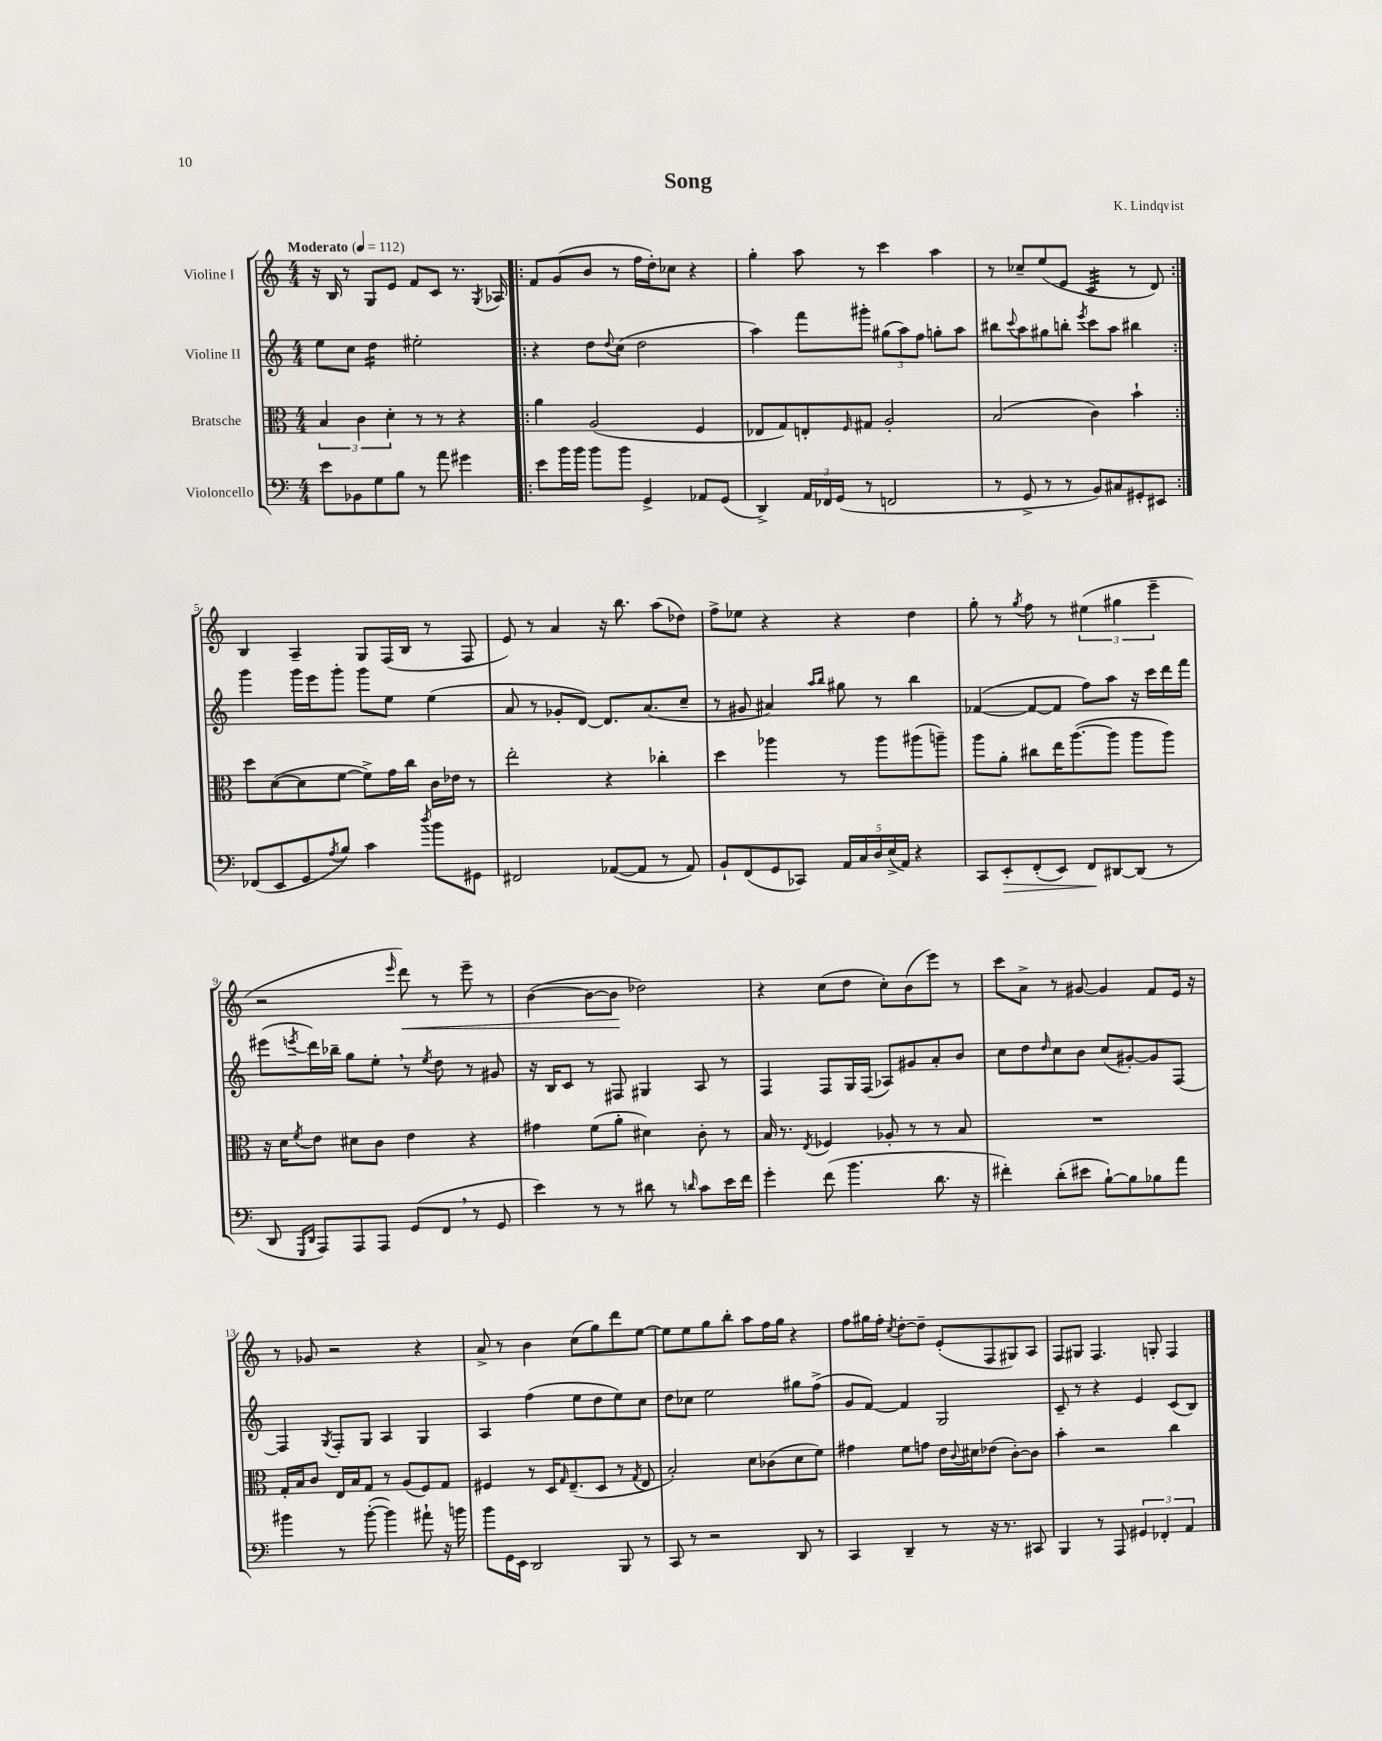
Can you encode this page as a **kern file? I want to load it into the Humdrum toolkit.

**kern	**dynam	**kern	**kern	**kern	**dynam
*part4	*part4	*part3	*part2	*part1	*part1
*staff4	*staff4	*staff3	*staff2	*staff1	*staff1
*I"Violoncello	*	*I"Bratsche	*I"Violine II	*I"Violine I	*
*clefF4	*	*clefC3	*clefG2	*clefG2	*
*k[]	*	*k[]	*k[]	*k[]	*
*M4/4	*	*M4/4	*M4/4	*M4/4	*
*MM112	*	*MM112	*MM112	*MM112	*
=1	=1	=1	=1	=1	=1
!	!	!	!	!LO:TX:a:B:t=Moderato	!
8e\L	.	6B/	8ee\L	16r	.
.	.	.	.	16B/	.
8BB-X\	.	.	8cc\J	8r	.
.	.	6c\	.	.	.
*	*	*	*tremolo	*	*
8G\	.	.	16dd\LL	8G/L	.
.	.	.	16dd\	.	.
.	.	6d'\	.	.	.
8B\J	.	.	16dd\	8e/J	.
.	.	.	16dd\JJ	.	.
*	*	*	*Xtremolo	*	*
8r	.	8r	2ee#X'\	8f/L	.
8a\	.	8r	.	8c/J	.
4g#X\	.	4r	.	8.r	.
.	.	.	.	8qG/	.
.	.	.	.	16A-X/	.
=2!|:	=2!|:	=2!|:	=2!|:	=2!|:	=2!|:
8e\L	.	4a\	4r	8f/L	.
16b\L	.	.	.	(8g/	.
16b\JJ	.	.	.	.	.
8b\L	.	(2A/	8dd\L	8b/J	.
.	.	.	8qqdd/	.	.
8b\J	.	.	(8cc\J	8r	.
4GG^/	.	.	2dd\	16ff\LL	.
.	.	.	.	16dd'\J)	.
.	.	.	.	8cc-X\J	.
8AA-X/L	.	4F/	.	4r	.
(8GG/J	.	.	.	.	.
=3	=3	=3	=3	=3	=3
4DD^/)	.	8E-X/L	4aa\)	4gg'\	.
.	.	8G/)	.	.	.
24AA/LL	.	8En'/	8fff\L	8aa\	.
24FF-X/	.	.	.	.	.
(24GG/JJ	.	.	.	.	.
.	.	16qqF/	.	.	.
8r	.	8G#X/J	8ggg#X'\J	8r	.
2FFn/	.	2A'/	(12gg#X\L	4ccc\	.
.	.	.	12aa\)	.	.
.	.	.	12ff\J	.	.
.	.	.	8ggn'\L	4aa\	.
.	.	.	8aa\J	.	.
=4	=4	=4	=4	=4	=4
8r	.	(2B/	8bb#X\L	8r	.
.	.	.	8qqccc/	.	.
8GG^/	.	.	8aa\	8cc-X~/L	.
8r	.	.	8gg#X\	(8ee/	.
8r	.	.	8bbn'\J	8e/J	.
.	.	.	8qeee/	.	.
*	*	*	*	*tremolo	*
8BB/L)	.	4c\)	8ccc\L	32c/LLL	.
.	.	.	.	32c/	.
.	.	.	.	32c/	.
.	.	.	.	32c/	.
8C#X/	.	.	8aa\J	32c/	.
.	.	.	.	32c/	.
.	.	.	.	32c/	.
.	.	.	.	32c/JJJ	.
*	*	*	*	*Xtremolo	*
8GG#X'/	.	4b`\	4bb#X\	8r	.
8EE#X/J	.	.	.	8d/)	.
!!LO:LB:g=z
=5:|!	=5:|!	=5:|!	=5:|!	=5:|!	=5:|!
(8FF-X/L	.	8dd\L	4ggg\	4B/	.
8EE/	.	([8d\	.	.	.
8GG/	.	8d\]	16ggg\LL	4A~/	.
.	.	.	16eee\J	.	.
8qA/	.	.	.	.	.
8B/J)	.	[8f\J	8ggg'\J	.	.
4c\	.	8f^\L])	8ggg\L	8G/L	.
.	.	16g\L	8ee\J	(16F/L	.
.	.	16cc\JJ	.	16B/JJ	.
8qdd/	.	.	.	.	.
8b\L	.	16c\LL	(4ee\	8r	.
.	.	16e-X\JJ	.	.	.
8GG#X\J	.	8r	.	8F/	.
=6	=6	=6	=6	=6	=6
2FF#X/	.	2ee'\	8a/	8e/)	.
.	.	.	8r	8r	.
.	.	.	8g-X'/L	4a/	.
.	.	.	[8d/J)	.	.
([8AA-X/L	.	4r	8.d/L]	16r	.
.	.	.	.	8.bb\	.
8AA-/J]	.	.	.	.	.
.	.	.	(8.a/	.	.
8r	.	4cc-X'\	.	(8aa\L	.
8AA-/)	.	.	8cc~/J	8dd-X\J)	.
=7	=7	=7	=7	=7	=7
8BB`/L	.	4dd\	8r	8ff^\L	.
(8FF/	.	.	8g#X/	8ee-X\J	.
8GG/	.	4aa-X\	4a#X/)	4r	.
8CC-X/J)	.	.	.	.	.
.	.	.	16qqaa/LL	.	.
.	.	.	16qqbb/JJ	.	.
20AA/LL	.	8r	8gg#X\	4r	.
20C/	.	.	.	.	.
20D/	.	.	.	.	.
.	.	8aa-\L	8r	.	.
(20E^/	.	.	.	.	.
20AA/JJ)	.	.	.	.	.
4r	.	(8aa#X\	4bb\	4dd\	.
.	.	8aan~\J)	.	.	.
=8	=8	=8	=8	=8	=8
8CC/L	.	8aa\L	([4f-X/	8gg'\	.
!	!LO:HP:b	!	!	!	!
8EE'/	>	8a'\J	.	8r	.
.	.	.	.	8qgg/	.
(8FF'/	.	8cc#X\L	8f-/L_	8ff\	.
8EE/J)	.	16ee\K	8f-/J]	8r	.
.	.	([8.aa\	.	.	.
8FF/L	.	.	8ff\L)	(6ee#X\	.
[8DD#X/	]	8aa\J]	8aa\J	.	.
.	.	.	.	6gg#X\	.
(8DD#/J]	.	8aa\L	16r	.	.
.	.	.	16ccc\LL	.	.
.	.	.	.	6eee~\	.
8r	.	8aa\J)	16ddd\	.	.
.	.	.	16fff\JJ	.	.
!!LO:LB:g=z
=9	=9	=9	=9	=9	=9
8DD/	.	16r	(8eee#X\L	2r	.
.	.	16d\KL	.	.	.
16qqGGG/LL	.	.	.	.	.
16qqDD/JJ	.	8qf/	8qeeen/	.	.
8AAA/L)	.	8e\J	16ddd\L)	.	.
.	.	.	16bb-X~\JJ	.	.
8AAA/	.	8d#X\L	8gg\L	.	.
8AAA/J	.	8c\J	8ee',\J	.	.
.	.	.	.	16qqeee/	.
!	!	!	!	!	!LO:HP:b
(8GG/L	.	4e\	8r	8ddd\)	<
.	.	.	8qee/	.	.
8FF,/J	.	.	8dd\	8r	.
8r	.	4r	8r	8eee~\	.
8GG/	.	.	8g#X/	8r	.
=10	=10	=10	=10	=10	=10
4e\)	.	4g#X\	16r	([4b\	.
.	.	.	16B/KL	.	.
.	.	.	8c/J	.	.
8r	.	(8f\L	8r	8b\L_	.
8r	.	8a'\J	8F#X/	8b\J]	.
8d#X\	.	4d#X\)	4G#X/	2dd-X\)	[
8r	.	.	.	.	.
16qqdn/	.	.	.	.	.
8c\L	.	8c'\	8A/	.	.
16e\L	.	8r	8r	.	.
16f\JJ	.	.	.	.	.
=11	=11	=11	=11	=11	=11
4g'\	.	16B/	4F/	4r	.
.	.	8.r	.	.	.
.	.	8qE/	.	.	.
(8f\	.	4F-X/	8F/L	(8cc\L	.
4.b\	.	.	16G/L	8dd\J	.
.	.	.	(16F/JJ	.	.
.	.	8A-X'/	8A-X/L)	8cc'\L)	.
.	.	8r	8g#X/	(8b\	.
8.d\	.	8r	8a'/	8eee\J)	.
.	.	8B/	8b/J	8r	.
16r	.	.	.	.	.
=12	=12	=12	=12	=12	=12
4f#X'\)	.	1r	8cc\L	8ccc\L	.
.	.	.	8dd\	8a^\J	.
.	.	.	16qqdd/	.	.
(8d'\L	.	.	8cc\	8r	.
8e#X\J	.	.	8b\J	[8g#X/	.
[8B`\L)	.	.	(8cc/L	4g#/]	.
8B\]	.	.	[8g#X'/)	.	.
8B-X\	.	.	8g#/]	8f/L	.
8a\J	.	.	[8F/J	16e/Jk	.
.	.	.	.	16r	.
!!LO:LB:g=z
=13	=13	=13	=13	=13	=13
4b#X\	.	16G'/LL	4F/]	8r	.
.	.	16B/J	.	.	.
.	.	8c/J	.	8g-X/	.
.	.	.	8qG/	.	.
8r	.	16E/LL	8F'/L	2r	.
.	.	16B/J	.	.	.
([8b#'\	.	8G/J	8G/J	.	.
4b#\])	.	8r	4A/	.	.
.	.	(8A/L	.	.	.
8a#X`\	.	8F/)	4G/	4r	.
16r	.	8G/J	.	.	.
16bn\	.	.	.	.	.
=14	=14	=14	=14	=14	=14
8b\L	.	4F#X/	4A/	8a^/	.
16GG\L	.	.	.	8r	.
16EE\JJ	.	.	.	.	.
2DD/	.	8r	(4ff\	4b\	.
.	.	16D/KL	.	.	.
.	.	16qqG/	.	.	.
.	.	(8.E~/	.	.	.
.	.	.	8ee\L	(8cc\L	.
.	.	8D/J	8dd\	8gg\)	.
8BBB/	.	8r	8ee\)	8ddd\	.
.	.	8qG/	.	.	.
8r	.	8E/	8cc\J	[8ee\J	.
=15	=15	=15	=15	=15	=15
8CC/	.	2B'/)	8dd\L	8ee\L]	.
8r	.	.	8cc-X\J	8ee\	.
2r	.	.	2ee\	8gg\	.
.	.	.	.	8bb'\J	.
.	.	8d\L	.	8aa\L	.
.	.	(8c-X\	.	16ff\L	.
.	.	.	.	16gg\JJ	.
8DD/	.	8d\	8gg#X\L	4r	.
8r	.	8f\J)	(8ff^\J	.	.
=16	=16	=16	=16	=16	=16
4CC/	.	4g#X\	8g/L	8ff\L	.
.	.	.	[8f/J)	16gg#X\L	.
.	.	.	.	16ff'\JJ	.
.	.	.	.	8qcc/	.
4DD~/	.	8f\L	4f/]	[8dd'\L	.
.	.	8gn\J	.	8dd~\J]	.
8r	.	16e\LL	2G/	(8e'/L	.
.	.	8qqc/	.	.	.
.	.	16d#X\J	.	.	.
16r	.	(8e-X\J	.	8F/	.
8.r	.	.	.	.	.
.	.	[8c'\L)	.	8G#X/)	.
8CC#X/	.	8c\J]	.	8A/J	.
=17	=17	=17	=17	=17	=17
4BBB/	.	4b'\	8c~/	8F/L	.
.	.	.	8r	8G#X/J	.
8r	.	2r	4r	4.F/	.
8AAA/	.	.	.	.	.
6GG#X/	.	.	4e/	.	.
.	.	.	.	8Gn'/	.
6FF-X'/	.	.	.	.	.
.	.	4cc\	(8c/L	4F/	.
6AA/	.	.	.	.	.
.	.	.	8B/J)	.	.
==	==	==	==	==	==
*-	*-	*-	*-	*-	*-
